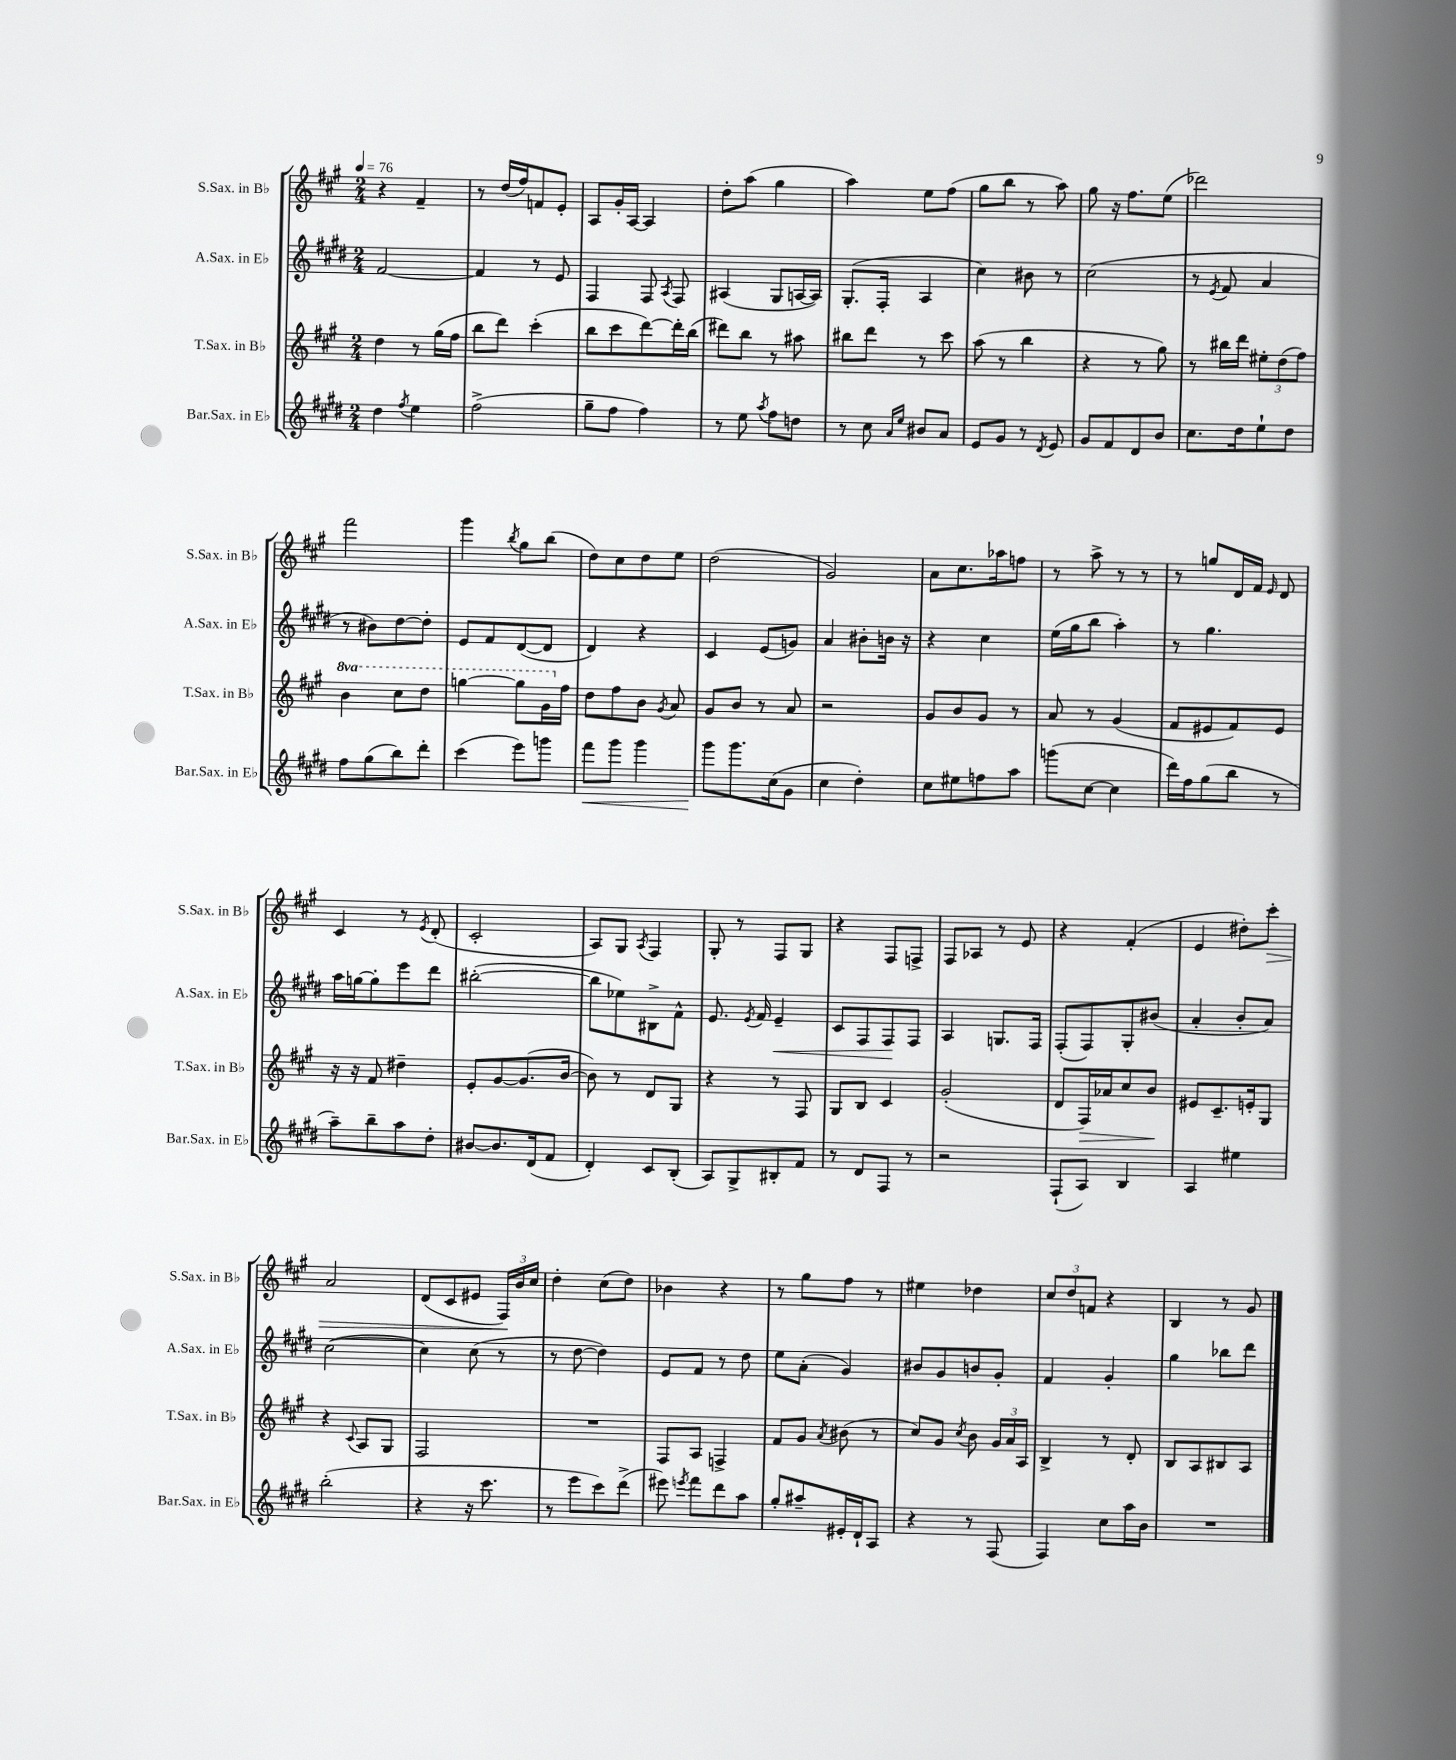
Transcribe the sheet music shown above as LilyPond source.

<<
\new StaffGroup <<
\new Staff = "s0" \with { instrumentName = "S.Sax. in Bb" shortInstrumentName = "S.Sax. in Bb" } {
    \clef treble \key a \major \numericTimeSignature \time 2/4 \tempo 4 = 76
    \autoBeamOff r4 fis'4-- |
    r8 d''16[( fis''16) f'8 e'8]-. |
    a8[ gis'16-. a16]~ a4 |
    d''8[-. a''8]( gis''4 |
    a''4) e''8[ fis''8]( |
    gis''8[ b''8] r8 a''8) |
    gis''8 r16 fis''8.[ e''8]( |
    des'''2) |
    fis'''2 |
    gis'''4 \acciaccatura { b''8 } gis''8[ b''8]( |
    d''8[) cis''8 d''8 e''8] |
    d''2( |
    gis'2) |
    a'8[ cis''8. aes''16 f''8] |
    r8 a''8-> r8 r8 |
    r8 g''8[ d'16 fis'16] \grace { e'16 } d'8 |
    cis'4 r8 \acciaccatura { e'8 } d'8-.( |
    cis'2-. |
    a8[) gis8] \acciaccatura { a8 } fis4 |
    gis8-. r8 fis8[ gis8] |
    r4 fis8[ f8]-> |
    fis8[ aes8] r8 e'8 |
    r4 fis'4-.( |
    e'4 dis''8[-.) cis'''8]-.\> |
    a'2 |
    d'8[( cis'8 eis'8] \tuplet 3/2 { fis16[\!) b'16 cis''16] } |
    d''4-. cis''8[( d''8]) |
    bes'4 r4 |
    r8 gis''8[ fis''8] r8 |
    eis''4 des''4 |
    \tuplet 3/2 { cis''8[ d''8 f'8] } r4 |
    b4 r8 gis'8 \bar "|." |
}
\new Staff = "s1" \with { instrumentName = "A.Sax. in Eb" shortInstrumentName = "A.Sax. in Eb" } {
    \clef treble \key e \major \numericTimeSignature \time 2/4
    \autoBeamOff fis'2~ |
    fis'4 r8 e'8 |
    fis4 fis8 \acciaccatura { a8 } fis8 |
    ais4( gis8[ a16~ a16]) |
    gis8.[-.( fis16]-. a4 |
    cis''4) bis'8 r8 |
    cis''2( |
    r8 \acciaccatura { e'8 } fis'8 a'4 |
    r8 bis'8[) dis''8~ dis''8]-. |
    e'8[ fis'8 dis'8~( dis'8] |
    dis'4) r4 |
    cis'4 e'8[( g'8]) |
    a'4 bis'8[-. b'16] r16 |
    r4 cis''4 |
    e''16[( gis''16 b''8] a''4-.) |
    r8 gis''4. |
    a''16[ g''16~ g''8-. e'''8 dis'''8] |
    bis''2~-.( |
    bis''8[ ees''8) bis8-> fis'8]-^ |
    e'8. \acciaccatura { e'8 } fis'16 e'4--\< |
    cis'8[ fis8 fis8\! fis8] |
    a4 g8.[ fis16] |
    fis8[-.( fis8) gis8-. bis'8]( |
    a'4-. b'8[-. a'8]) |
    cis''2~( |
    cis''4) cis''8( r8 |
    r8 dis''8~ dis''4) |
    e'8[ fis'8] r8 dis''8 |
    e''8[ a'8]-.( gis'4) |
    bis'8[ gis'8 b'8 gis'8]-. |
    fis'4 gis'4-. |
    gis''4 bes''8[ dis'''8] \bar "|." |
}
\new Staff = "s2" \with { instrumentName = "T.Sax. in Bb" shortInstrumentName = "T.Sax. in Bb" } {
    \clef treble \key a \major \numericTimeSignature \time 2/4 \set Staff.ottavationMarkups = #ottavation-simple-ordinals
    \autoBeamOff d''4 r8 gis''16[( fis''16] |
    b''8[ d'''8]) cis'''4-.( |
    b''8[ cis'''8 d'''8~) d'''16-. b''16]( |
    dis'''8[) b''8] r8 ais''8 |
    bis''8[ d'''8] r8 cis'''8 |
    a''8( r8 b''4 |
    r4 r8 gis''8) |
    r8 bis''16[ d'''16] \tuplet 3/2 { eis''8[-. d''8( fis''8]) } |
    \ottava #1 b''4 cis'''8[ d'''8] |
    g'''4~ g'''8[ gis''16 \ottava #0 fis''16] |
    d''8[ fis''8 b'8] \acciaccatura { gis'8 } a'8 |
    gis'8[ b'8] r8 a'8 |
    r2 |
    gis'8[ b'8 gis'8] r8 |
    a'8 r8 gis'4( |
    fis'8[ eis'8 fis'8) eis'8] |
    r16 r16 fis'8 dis''4-- |
    e'8[-. gis'8~ gis'8.( b'16]~ |
    b'8) r8 d'8[ gis8] |
    r4 r8 fis8 |
    gis8[ b8] cis'4 |
    gis'2-.( |
    d'8[ fis16\>) aes'16 cis''8 b'8]\! |
    eis'8[ cis'8.-- e'16-. gis8] |
    r4 \appoggiatura { cis'8 } a8[ gis8] |
    fis2 |
    R2 |
    fis8[ a8] f4-> |
    fis'8[ gis'8] \acciaccatura { a'8 } bis'8( r8 |
    cis''8[) gis'8] \acciaccatura { cis''8 } b'8 \tuplet 3/2 { gis'16[ a'16 a16] } |
    b4-> r8 d'8-. |
    b8[ a8 bis8 a8] \bar "|." |
}
\new Staff = "s3" \with { instrumentName = "Bar.Sax. in Eb" shortInstrumentName = "Bar.Sax. in Eb" } {
    \clef treble \key e \major \numericTimeSignature \time 2/4
    \autoBeamOff dis''4 \acciaccatura { fis''8 } e''4 |
    fis''2->( |
    gis''8[-- fis''8] fis''4) |
    r8 e''8 \acciaccatura { a''8 } fis''8[ d''8] |
    r8 cis''8 \grace { a'16[ e''16] } bis'8[ a'8] |
    e'8[ gis'8] r8 \acciaccatura { dis'8 } e'8 |
    gis'8[ fis'8 dis'8 b'8] |
    cis''8.[ dis''16 e''8-! dis''8] |
    fis''8[ gis''8( b''8) dis'''8]-. |
    cis'''4( e'''8[) g'''8] |
    fis'''8[\< gis'''8] gis'''4 |
    gis'''8[\! gis'''8. cis''16( gis'8] |
    cis''4 dis''4-.) |
    cis''8[ eis''8 f''8 a''8] |
    g'''8[( cis''8]~ cis''4 |
    dis'''16[) fis''16 gis''8( b''8] r8 |
    a''8[--) b''8-- a''8 dis''8]-. |
    bis'8[~ bis'8. dis'16( fis'8] |
    dis'4-.) cis'8[ b8]-.( |
    a8[) gis8-> bis8-. fis'8] |
    r8 dis'8[ fis8] r8 |
    r2 |
    fis8[-!( a8]) b4 |
    a4 eis''4 |
    b''2-.( |
    r4 r16 cis'''8. |
    r8 e'''8[ cis'''8) dis'''8]->( |
    eis'''8) \acciaccatura { e'''8 } fis'''8[ dis'''8 a''8] |
    gis''8[-. ais''8-- eis'16-. dis'16-! a8] |
    r4 r8 fis8( |
    fis4) cis''8[ a''16 b'16] |
    R2 \bar "|." |
}
>>
>>
\layout { \context { \Score \remove "Bar_number_engraver" } }
